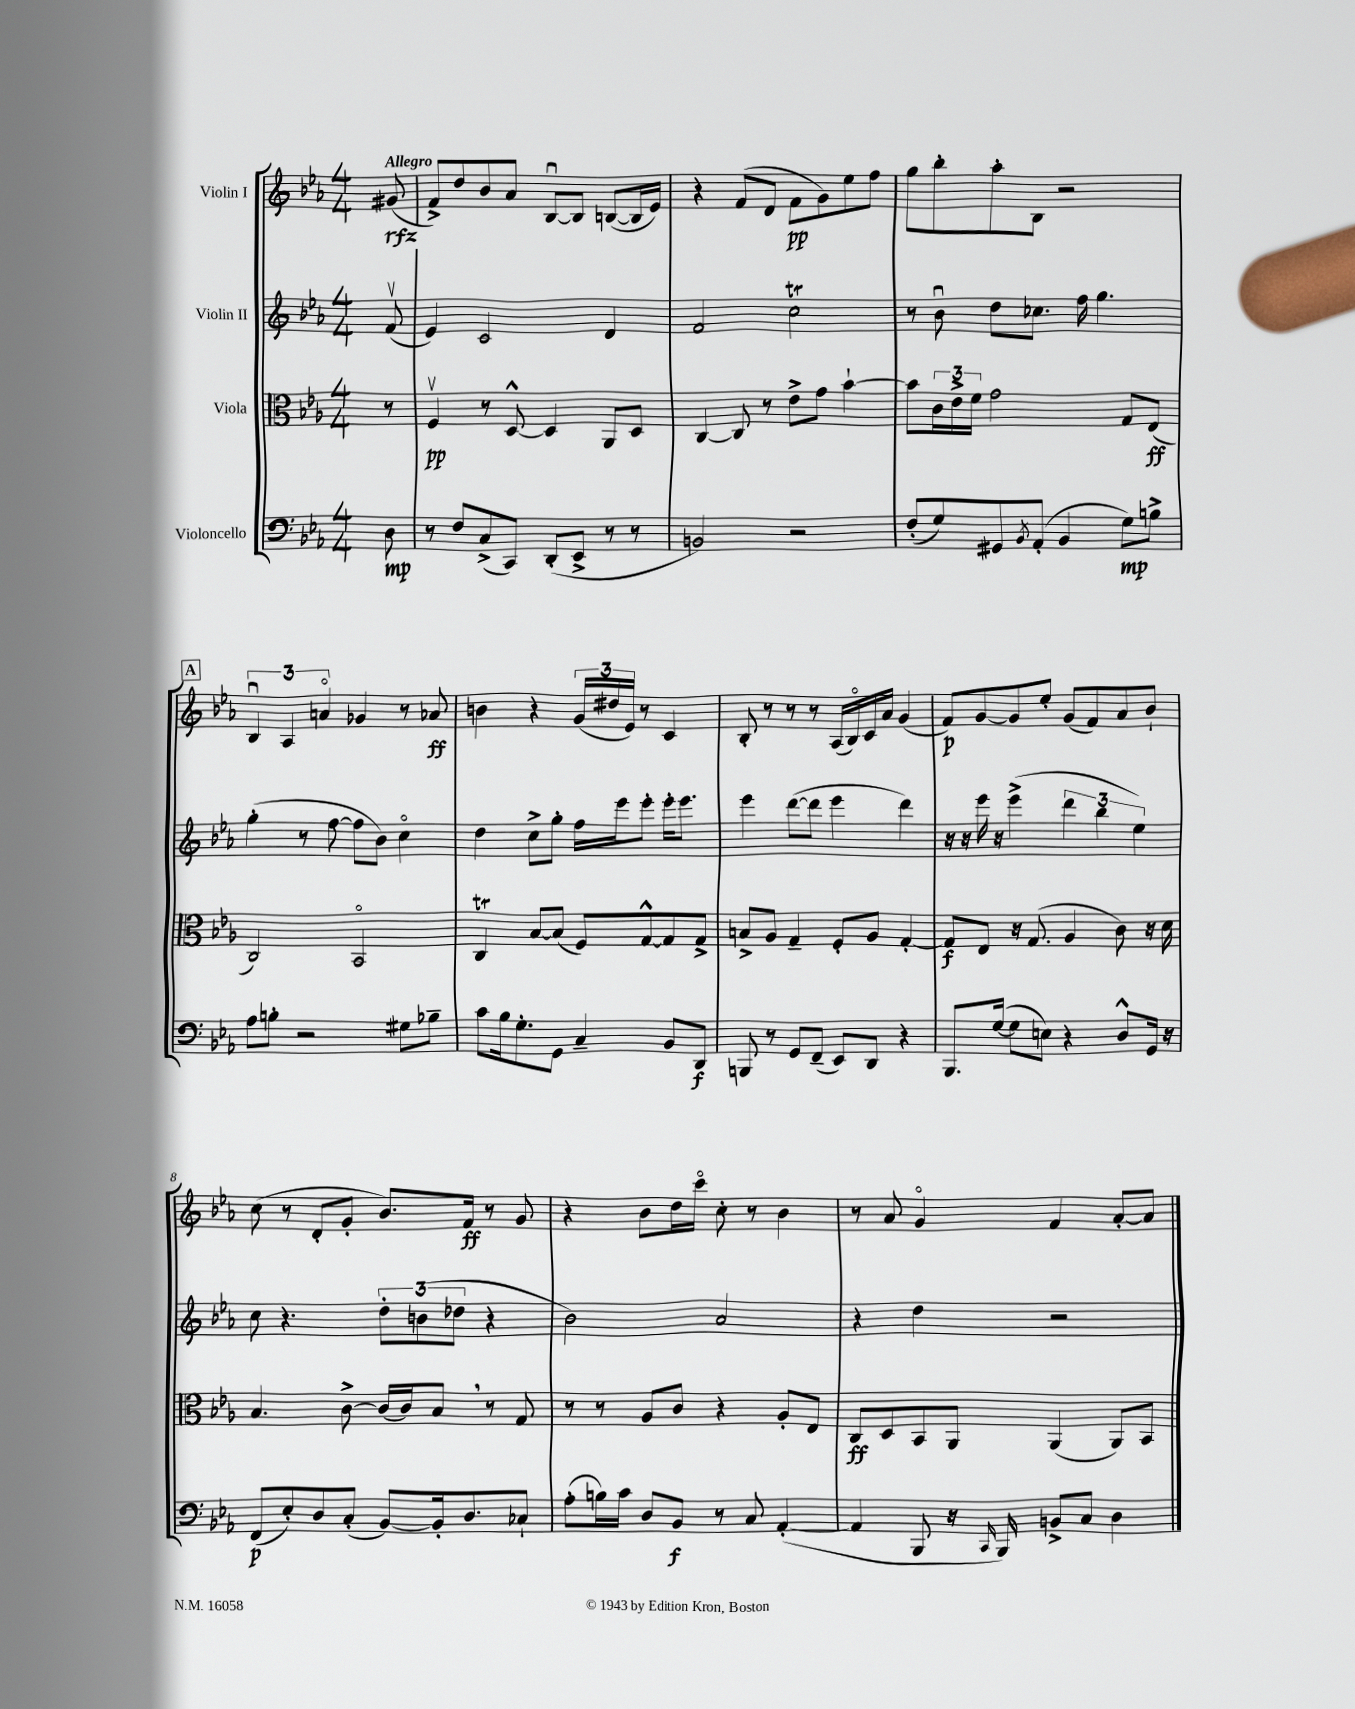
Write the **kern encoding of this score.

**kern	**kern	**kern	**kern
*staff4	*staff3	*staff2	*staff1
*clefF4	*clefC3	*clefG2	*clefG2
*k[b-e-a-]	*k[b-e-a-]	*k[b-e-a-]	*k[b-e-a-]
*M4/4	*M4/4	*M4/4	*M4/4
8D	8r	(8fv	(8g#
=	=	=	=
8r	4Fv	4e-)	8f^)
8F	.	.	8dd
(8C^	8r	2c	8b-
8CC)	[8D^^	.	8a-
(8DD'	4D]	.	[8B-u
8EE-^	.	.	8B-]
8r	8AA-	4d	([8B
8r	8D	.	16B]
.	.	.	16e-)
=	=	=	=
2BB)	[4C	2f	4r
.	8C]	.	(8f
.	8r	.	8d
2r	8e-^	2cc	8f
.	8g	.	8g)
.	[4b-`	.	8ee-
.	.	.	8ff
=	=	=	=
(8F'	8b-]	8r	8gg
8G)	24c	8b-u	8bb-'
.	24e-^	.	.
.	24f	.	.
8GG#	2g	8dd	8aa-'
8qBB-	.	.	.
(8AA-'	.	8.cc-	8B-
4BB-	.	.	2r
.	.	16ff	.
.	.	4.gg	.
8G)	8G	.	.
8B^	(8E-	.	.
=	=	=	=
8A-	2C)	(4gg'	6B-u
8B'	.	.	.
.	.	.	6A-
2r	.	8r	.
.	.	.	6ao
.	.	[8ff	.
.	2BB-o	8ff]	4g-
.	.	8b-)	.
8G#	.	4cco	8r
8B-~	.	.	8a-
=	=	=	=
8c	4C	4dd	4b
16B-	.	.	.
8.G'	.	.	.
.	[8B-	8cc^	4r
8GG	(8B-]	8gg'	.
4C~	8F)	16ff	(24g
.	.	.	24dd#
.	.	16eee-	.
.	.	.	24e-)
.	[8G^^	8eee-'	8r
8BB-	8G]	16eee-'	4c
.	.	8.eee-	.
8DD	8G^	.	.
=	=	=	=
8BBB	8B^	4eee-	8B-'
8r	8A-	.	8r
8GG	4G~	([8ddd	8r
(8FF~	.	8ddd]	8r
8EE-)	8F'	4eee-	(16A-
.	.	.	16B-o)
8DD	8A-	.	16c
.	.	.	16a-
4r	[4G'	4ddd)	(4g
=	=	=	=
8.BBB-	8G]	16r	8f)
.	.	16r	.
.	8E-	16eee-	[8g
([16G	.	16r	.
8G]	16r	(4eee-^	8g]
.	(8.G	.	.
8E)	.	.	8ee-'
4r	4A-	6ddd	(8g
.	.	.	8f)
.	.	6bb-	.
8D^^	8c)	.	8a-
.	.	6ee-)	.
16GG	16r	.	8b-`
16r	16d	.	.
=	=	=	=
(8FF	4.B-	8cc	(8cc
8E-')	.	4.r	8r
8D	.	.	8d'
(8C'	[8c^	.	8g'
[8BB-)	(16c]	12dd'	8.b-)
.	16c)	.	.
.	.	(12b	.
16BB-']	8B-	.	.
.	.	12dd-	.
8.D	.	.	16f
.	8r	4r	8r
8C-`	8G	.	8g
=	=	=	=
(8A-'	8r	2b-)	4r
16B)	8r	.	.
16c	.	.	.
8D	8A-	.	8b-
8BB-	8c	.	16dd
.	.	.	16ccco
8r	4r	2a-	8cc'
8C	.	.	8r
([4AA-'	8A-'	.	4b-
.	8E-	.	.
=	=	=	=
4AA-]	8C	4r	8r
.	8D	.	8a-
8BBB-	8BB-	4dd	4go
16r	8AA-	.	.
16qqCC	.	.	.
16BBB-)	.	.	.
8BB^	(4AA-	2r	4f
8C	.	.	.
4D	8AA-)	.	[8a-'
.	8BB-	.	8a-]
==	==	==	==
*-	*-	*-	*-
